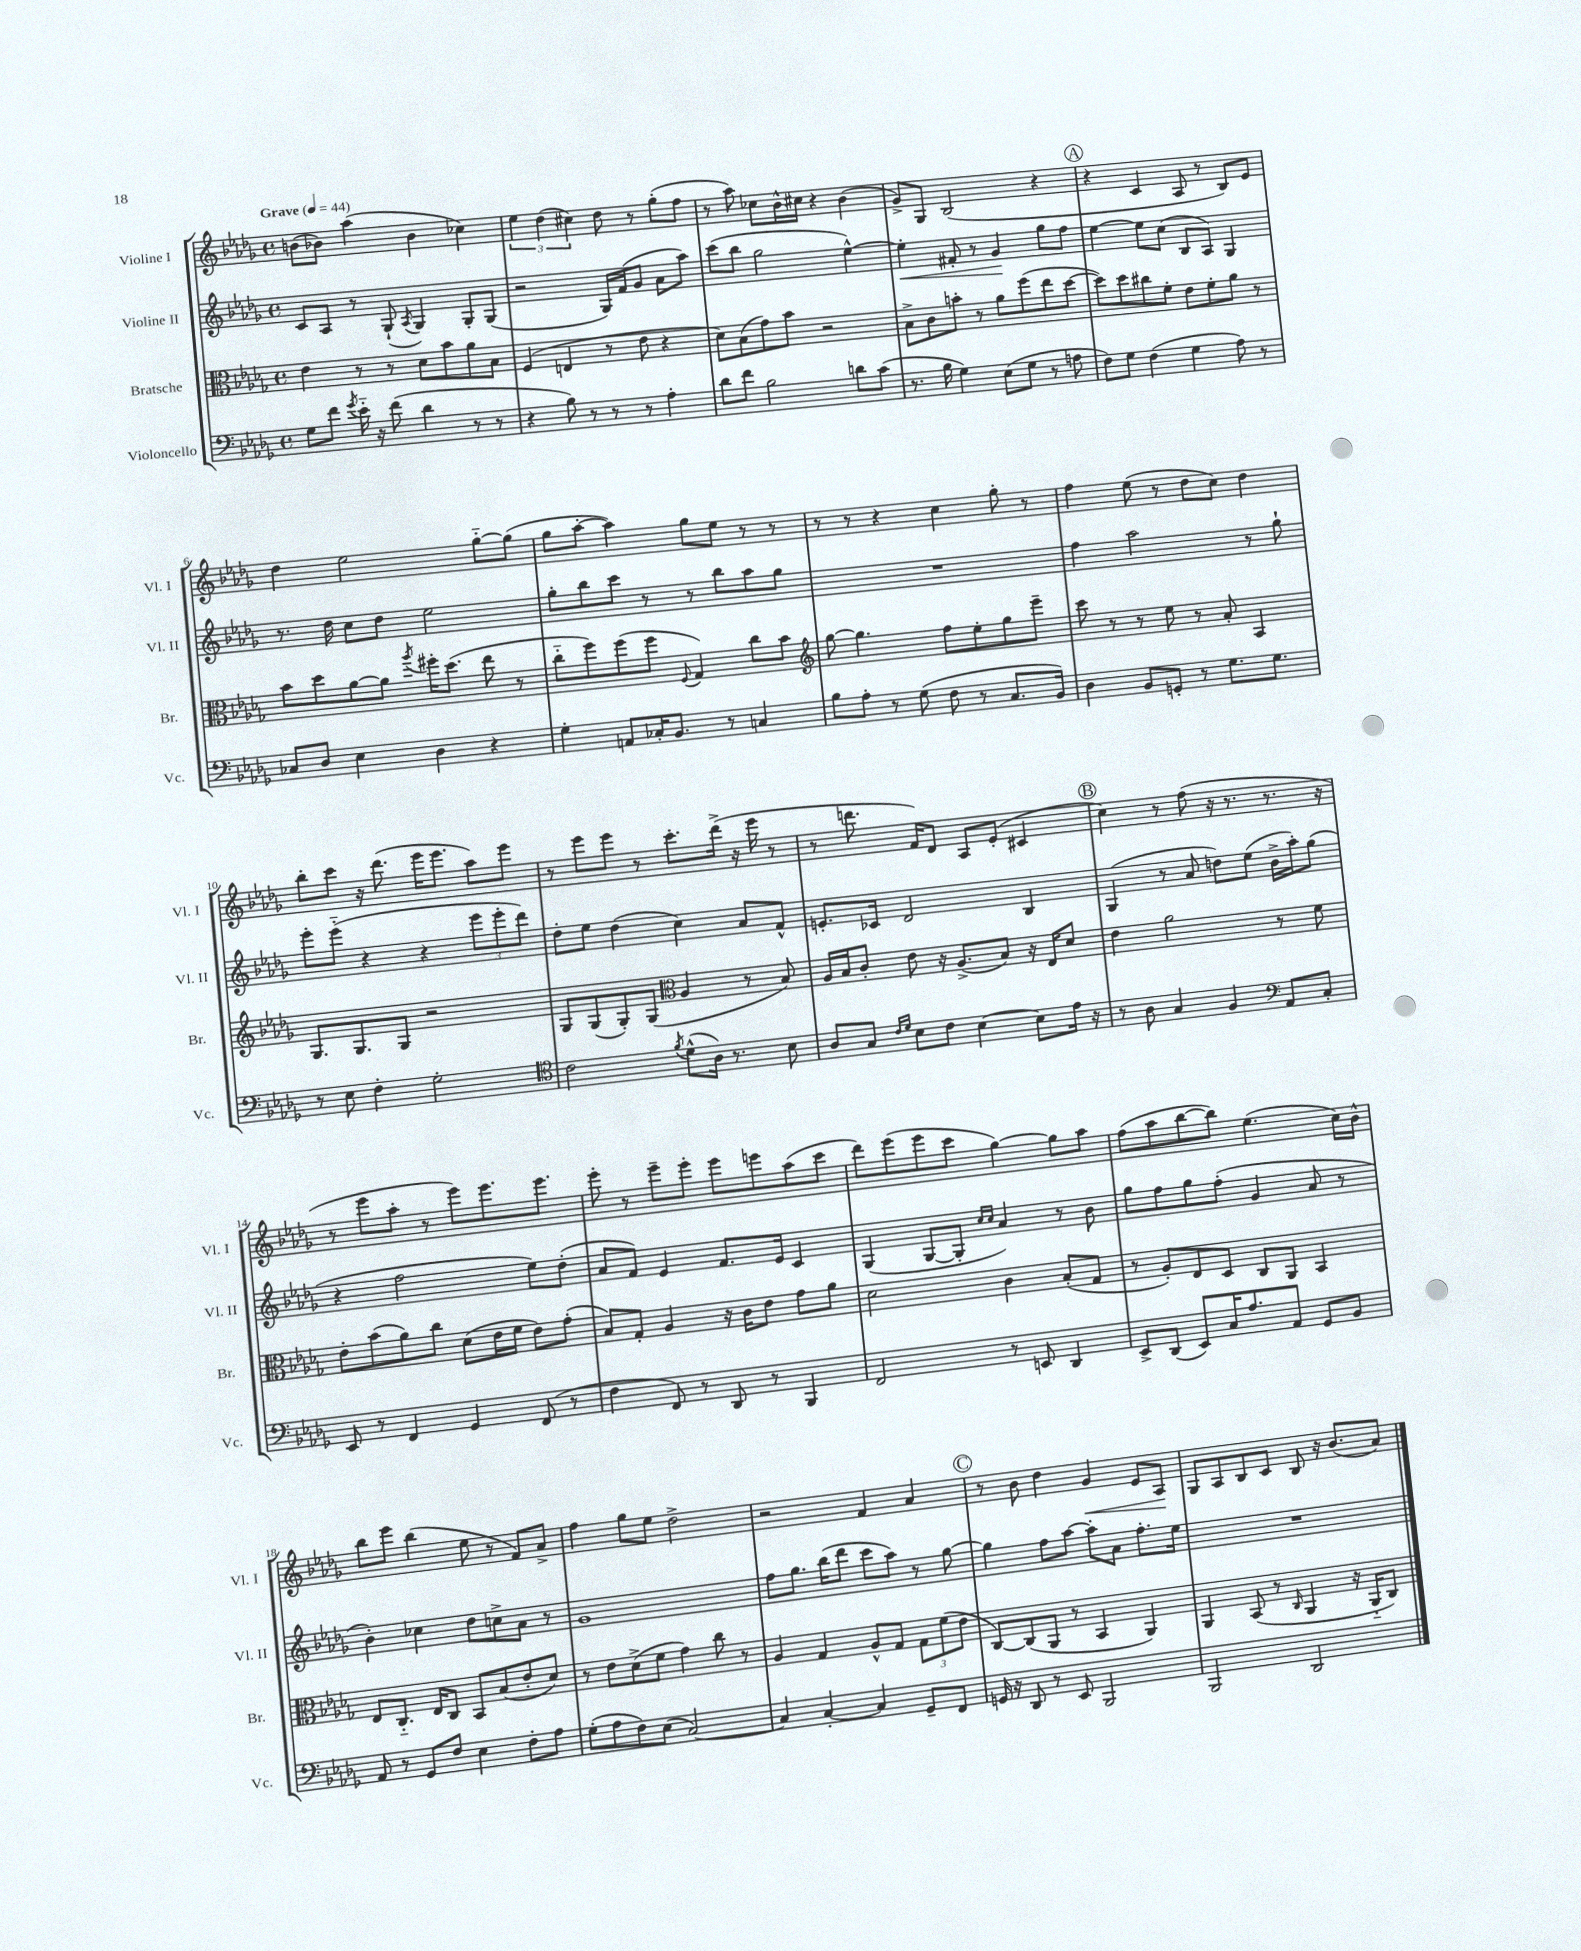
<<
\new StaffGroup <<
\new Staff = "s0" \with { instrumentName = "Violine I" shortInstrumentName = "Vl. I" } {
    \clef treble \key des \major \defaultTimeSignature \time 4/4 \tempo "Grave" 4 = 44
    b'8( bes'8) aes''4( bes'4 ces''4) |
    \tuplet 3/2 { ees''4 des''4( cis''4) } des''8 r8 ges''8-.( f''8 |
    r8 aes''8) ces''8 bes'16-^ cis''16 r4 bes'4( |
    ges'8->) ges8 bes2( r4 |
    \mark \markup { \circle "A" } r4 c'4 aes8 r8 bes8) ees'8 |
    des''4 ees''2 ges''8~-_ ges''8( |
    ges''8 aes''8~-. aes''4) ges''8 ees''8 r8 r8 |
    r8 r8 r4 c''4 ges''8-. r8 |
    f''4 ees''8( r8 des''8 c''8) des''4 |
    bes''8-. c'''8 r16 des'''8.( ees'''16 ees'''8. aes''8) ees'''8 |
    r8 ees'''8 ees'''8 r8 c'''8.-. des'''16->( r16 ees'''16 r8 |
    r8 d'''8. f'16) des'8 aes8 ees'8-.( cis'4 |
    \mark \markup { \circle "B" } c''4) r8 f''8( r16 r8. r8. r16 |
    r8 ees'''8 aes''8-. r8 ees'''8) ees'''8. ees'''8. |
    ees'''8-. r8 ees'''8-- ees'''8-. ees'''8 e'''8 aes''8( c'''8 |
    des'''8) ees'''8( ees'''8 c'''8 ges''4~) ges''8 aes''8 |
    f''8( aes''8 bes''8~ bes''8) ees''4.( c''16) bes'16-^ |
    bes''8 ees'''8 bes''4( ees''8 r8 f'8) aes'8-> |
    f''4 ges''8 ees''8 des''2-> |
    r2 f'4 aes'4 |
    \mark \markup { \circle "C" } r8 bes'8 des''4 ges'4\< ees'8 aes8\! |
    ges8 aes8 bes8 c'8 bes8 r16 bes'8.( aes'8) \bar "|." |
}
\new Staff = "s1" \with { instrumentName = "Violine II" shortInstrumentName = "Vl. II" } {
    \clef treble \key des \major \defaultTimeSignature \time 4/4
    c'8 aes8 r8 ges8-!( \acciaccatura { aes8 } ges4) ges8-. ges8( |
    r2 ges16) f'16( ges'8 aes'8 aes''8) |
    c'''8( bes''8 ges''2 ees''4~-^) |
    ees''4-.\< fis'8-. r8 ges'4\! ges''8 f''8 |
    \mark \markup { \circle "A" } ees''4~ ees''8 c''8( bes8 aes8) ges4 |
    r8. des''16 c''8 des''8 ees''2 |
    ges''8-. bes''8 c'''8 r8 r8 bes''8 aes''8 ges''8 |
    R1 |
    f''4 aes''2 r8 ges''8-! |
    ees'''8-. ees'''8-_( r4 r4 \tuplet 3/2 { ees'''8 ees'''8-. des'''8) } |
    des''8-. ees''8 des''4( c''4) aes'8 f'8-^ |
    e'8.-. ces'16 des'2 bes4 |
    \mark \markup { \circle "B" } ges4( r8 aes'8 d''8) ees''8( bes'16-> aes''16-.) ges''8( |
    r4 f''2 ees''8) des''8-.( |
    aes'8 f'8) ees'4 f'8. ees'16 c'4 |
    ges4( ges8~ ges8-. \grace { c''16 c''16 } aes'4) r8 bes'8 |
    ges''8 f''8 ges''8 f''8-.( ges'4 aes'8 r8 |
    bes'4-.) ces''4 des''8 c''8-> aes'8 r8 |
    ges'1 |
    f''8 ges''8. bes''16( des'''8 c'''8 aes''8) r8 ges''8~ |
    \mark \markup { \circle "C" } ges''4 f''8 aes''8~ aes''8-. aes'8 f''8.-. ees''16 |
    R1 \bar "|." |
}
\new Staff = "s2" \with { instrumentName = "Bratsche" shortInstrumentName = "Br." } {
    \clef alto \key des \major \defaultTimeSignature \time 4/4
    ees'4 r8 r8 des'8 bes'8 aes'8 bes8 |
    f4( e4 r8 ees'8 r4 |
    des'8) bes8( ges'8) bes'8 r2 |
    bes8-> c'8 b'8-. r8 aes'8 f''8( ees''8 des''8~ |
    \mark \markup { \circle "A" } des''8) des''8 cis''8 f'8-. ees'8 f'8-. aes'8 r8 |
    bes'8 des''8 aes'8~ aes'8 \acciaccatura { aes''8 } fis''16-. des''8.( ees''8 r8 |
    c''8-_ f''8) f''8( f''8 \appoggiatura { f8 } ges4) c''8 bes'8 |
    \clef treble ges''8~ ges''4. f''8 ees''8-. ges''8 ees'''8-- |
    c'''8 r8 r8 ees''8 r8 aes'8-. aes4 |
    ges8. ges8. ges8 r2 |
    ges8 ges8( ges8-.) ges8( \clef alto aes4 r8 bes8) |
    aes16 bes16 c'8-. ees'8 r16 aes8.->( bes8) r16 ees16 des'8 |
    \mark \markup { \circle "B" } ees'4 aes'2 r8 f'8 |
    ees'8-. bes'8( aes'8) c''8 des'8( ees'16 f'16 ees'8) ges'8-.( |
    bes8) ges8-. aes4 r16 c'16 ees'8 ges'8 aes'8 |
    des'2 c'4 bes8-.( ges8 |
    r8 aes8-.) ees8 des8 c8 aes,8 bes,4 |
    ees8 c8.-_ ees16 c8 bes,8 bes8( ees'8-. des'8) |
    r8 ees'8 des'8->( f'8 ges'4) c''8 r8 |
    aes4 ges4 aes8-^ ges8 \tuplet 3/2 { ges8 f'8( ees'8 } |
    \mark \markup { \circle "C" } c8~) c8( aes,8 r8 bes,4 aes,4) |
    aes,4 bes,8( r8 \grace { c16 } aes,4 r16 aes,16-_ c8) \bar "|." |
}
\new Staff = "s3" \with { instrumentName = "Violoncello" shortInstrumentName = "Vc." } {
    \clef bass \key des \major \defaultTimeSignature \time 4/4
    ges8 f'8 \acciaccatura { ges'8 } ees'16-_ r16 f'8( des'4 r8 r8 |
    r4 bes8) r8 r8 r8 aes4-. |
    des'8 f'8 bes2 d'8 c'8( |
    r8. bes16 ges4) ees8( ges8 r8 a8 |
    \mark \markup { \circle "A" } f8) ges8 f4( ges4 aes8) r8 |
    ces8 des8 ees4 des4 r4 |
    ges4-. a,8 ces16-. bes,8. r8 c4 |
    bes8 aes8-. r8 ges8( f8 r8 c8. bes,16) |
    des4 bes,8 g,8-. r8 ges8. ges8. |
    r8 ees8 f4-. ges2-. |
    \clef tenor c'2 \acciaccatura { f'8 } des'8-^( aes16) r8. bes8 |
    aes8 ges8 \grace { c'16 des'16 } bes8 c'8 bes4~ bes8 ees'16 r16 |
    \mark \markup { \circle "B" } r8 aes8 ges4 f4 \clef bass aes,8 c8-. |
    ees,8 r8 f,4 ges,4 f,8( r8 |
    f4 f,8) r8 des,8 r8 bes,,4 |
    f,2 r8 e,8 des,4 |
    ees,8-> des,8( ees,8) c16 aes8. aes,8 ges,8 bes,8 |
    aes,8 r8 ges,8 f8 ees4 f8-. aes8 |
    ges8-.( aes8 f8) ees8( c2~) |
    c4 c4~-. c4 ges,8-- f,8 |
    \mark \markup { \circle "C" } g,16 r16 des,8 r8 ees,8 bes,,2 |
    bes,,2 des,2 \bar "|." |
}
>>
>>
